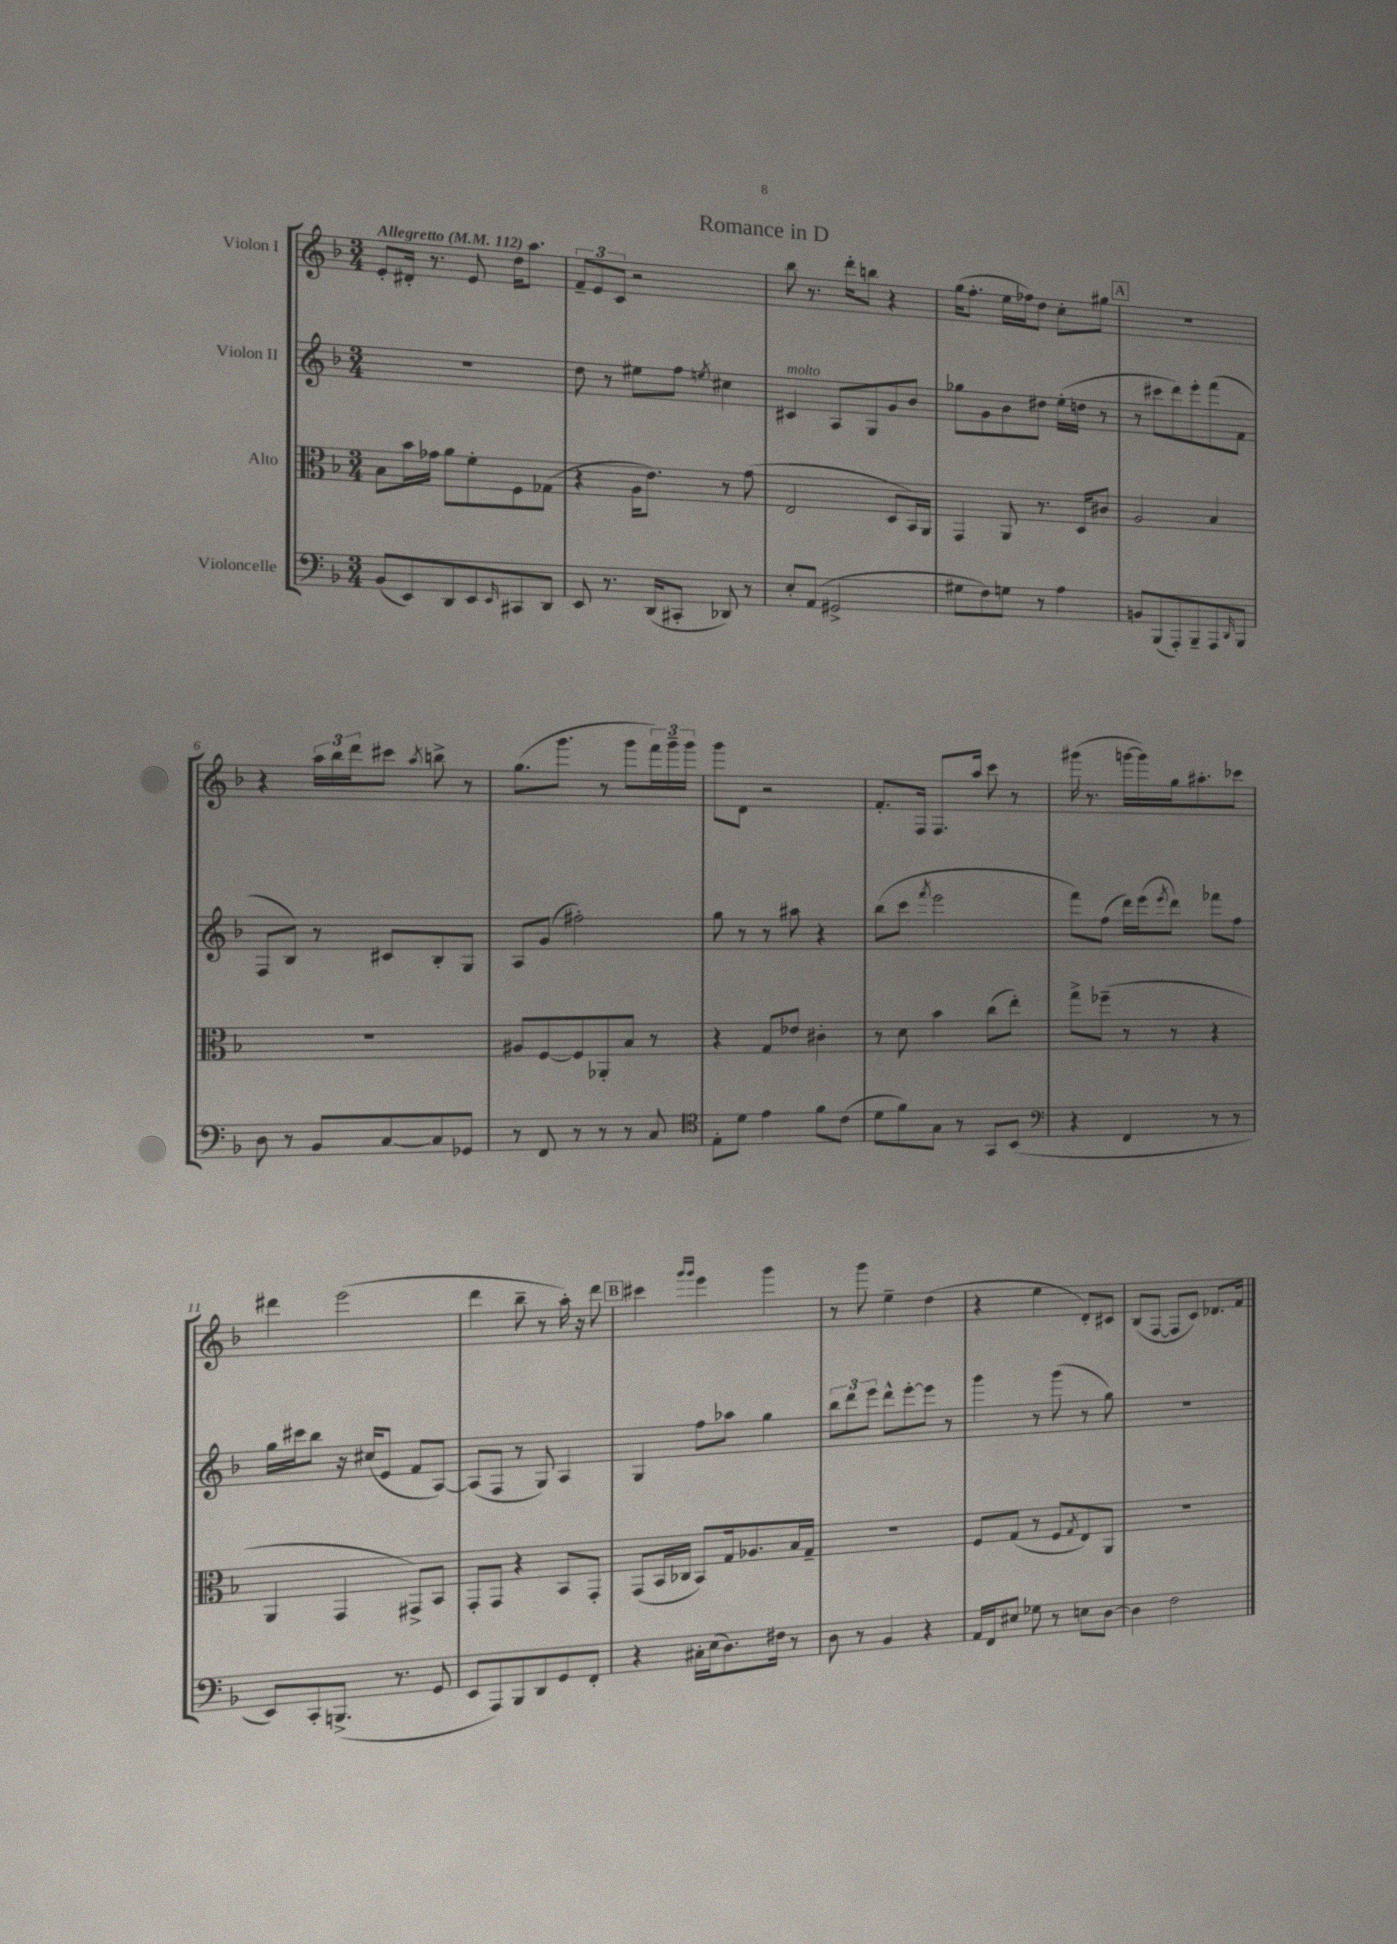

**kern	**kern	**kern	**kern
*part4	*part3	*part2	*part1
*staff4	*staff3	*staff2	*staff1
*I"Violoncelle	*I"Alto	*I"Violon II	*I"Violon I
*clefF4	*clefC3	*clefG2	*clefG2
*k[b-]	*k[b-]	*k[b-]	*k[b-]
*M3/4	*M3/4	*M3/4	*M3/4
*MM112	*MM112	*MM112	*MM112
=1	=1	=1	=1
!	!	!	!LO:TX:a:B:t=Allegretto
(8BB-/L	8B-\L	2.r	8e'/L
8EE/)	16b-\L	.	16d#X'/Jk
.	16g-X\JJ	.	8.r
8DD/	8a\L	.	.
8EE/	8f'\	.	8e/
16qqEE/	.	.	.
8CC#X/	8F\	.	16dd\KL
.	.	.	8.aa\J
8DD/J	(8G-X\J	.	.
=2	=2	=2	=2
8EE/	4r	8dd\	12f~/L
.	.	.	12e/
8.r	.	8r	.
.	.	.	12c/J
.	16A\KL	8ee#X\L	2r
(16DD/KL	8.e\J)	.	.
8CC#X'/J	.	8ff\J	.
.	.	8qeen/	.
8DD-X/)	8r	4cc#X\	.
8r	(8g\	.	.
=3	=3	=3	=3
!	!	!LO:TX:a:i:t=molto	!
8E'/L	2E/	4c#X/	8bb-\
(8AA/J	.	.	8.r
2GG#X^/	.	8A/L	.
.	.	.	16ddd'\KL
.	.	8G/	8bbn\J
.	8D/L	8g/	4r
.	16BB-/L)	8b-/J	.
.	16AA/JJ	.	.
=4	=4	=4	=4
8G#X\L	4GG/	8gg-X\L	(16gg\KL
.	.	.	8.ff'\J
8F\)	.	8g\	.
8Gn\J	8AA/	8b-\	16ee\LL
.	.	.	16ff-X\J)
8r	8.r	8dd#X\J	8dd\J
4A\	.	(16ee'\LL	8cc'\L
.	16D/KL	16ddn\JJ	.
.	8c#X/J	8r	8gg#X\J
!!LO:REH:place=s1:t=A
=5	=5	=5	=5
8BBn/L	2A/	8r	2.r
(8BBB-/	.	8ccc#X\L	.
8AAA'/)	.	8ddd\)	.
8BBB-~/	.	8eee'\	.
8AAA/	4B-/	(8fff\	.
16qqDD/	.	.	.
8BBB-/J	.	8f\J	.
!!LO:LB:g=z
=6	=6	=6	=6
8D\	2.r	8F/L	4r
8r	.	8B-/J)	.
8BB-/L	.	8r	24aa\LL
.	.	.	24bb-\
.	.	.	24ddd\J
[8C/	.	8c#X/L	8ccc#X\J
.	.	.	8qaa/
8C/]	.	8B-'/	8bbn^\
8GG-X/J	.	8G/J	8r
=7	=7	=7	=7
8r	8A#X/L	8A/L	(8.gg\L
8FF/	[8F/	(8g/J	.
.	.	.	8.ggg\J
8r	8F/]	2ff#X'\)	.
8r	8AA-X'/	.	8r
8r	8B-/J	.	8ggg\L
8C/	8r	.	24fff\L)
.	.	.	24ggg~\
.	.	.	24ggg\JJ
=8	=8	=8	=8
*clefC4	*	*	*
8E'\L	4r	8gg\	8ggg\L
8d\J	.	8r	8d\J
4e\	8G/L	8r	2r
.	8e-X/J	8aa#X\	.
8f\L	4c#X'\	4r	.
(8c\J	.	.	.
=9	=9	=9	=9
8d\L	8r	(8bb-\L	8.f'/L
8f\)	8d\	8ccc\J	.
.	.	.	16F/Jk
.	.	8qfff/	.
8G\J	4b-\	2eee\	8.F/L
8r	.	.	.
.	.	.	16aa/Jk
8GG/L	(8cc\L	.	8ccc\
(8BB-/J	8ee'\J)	.	8r
=10	=10	=10	=10
*clefF4	*	*	*
4r	8gg^\L	8fff\L)	(16ggg#X\
.	.	.	8.r
.	(8ff-X~\J	(8ff\J	.
4FF/	8r	16ddd\LL)	[16gggn\LL
.	.	(16eee\J	16ggg\])
.	.	8qeee/	.
.	8r	8ddd\J)	16gg\J
.	.	.	8.aa#X'\
8r	4r	8fff-X\L	.
8r	.	8ff\J	8ccc-X\J
!!LO:LB:g=z
=11	=11	=11	=11
8EE/L)	4AA/	16gg\LL	4ddd#X\
.	.	16ccc#X\J	.
8CC'/	.	8bb-\J	.
(8.BBBn^/J	4GG/	16r	(2eee\
.	.	(16cc#X/KL	.
.	.	8e/J	.
8.r	.	.	.
.	8GG#X^/L)	8f/L	.
8GG/	8BB-/J	[8A/J)	.
=12	=12	=12	=12
8EE/L	8GG'/L	(8A/L]	4ddd\
8AAA/)	8GG/J	8F/J	.
8BBB-/	4r	8r	8bb-~\
8DD/	.	8G/)	8r
8GG/	8BB-/L	4A/	16aa'\)
.	.	.	16r
8FF'/J	8GG'/J	.	8ddd\
!!LO:REH:place=s1:t=B
=13	=13	=13	=13
4r	(8GG/L	4G/	4ccc#X\
.	16BB-/L	.	.
.	16C-X/JJ	.	.
.	.	.	16qqggg/LL
.	.	.	16qqggg/JJ
16C#X'\LL	8BB-/L)	8ff\L	4eee\
(16E\J	.	.	.
8.D\)	16G/k	8aa-X\J	.
.	8.A-X/	.	.
.	.	4gg\	4ggg\
16F#X\Jk	.	.	.
8r	16B-/L	.	.
.	16G~/JJ	.	.
=14	=14	=14	=14
8D\	2.r	12bb-\L	8r
.	.	12ddd\	.
8r	.	.	8ggg\
.	.	12eee\J	.
4BB-/	.	8ddd^^\L	4ee~\
.	.	[8eee'\	.
4r	.	8eee\J]	(4dd\
.	.	8r	.
=15	=15	=15	=15
16AA/LL	8F/L	4ggg\	4r
16FF/J	.	.	.
8E#X/J	(8G/J	.	.
8G-X\	8r	8r	4ee\
8r	8F/L	(8ggg\	.
.	8qG/	.	.
8En\L	8E/)	8r	8d'/L)
[8D\J	8AA/J	8gg\)	8c#X/J
=16	=16	=16	=16
4D\]	2.r	2.r	(8B-/L
.	.	.	[8F/J
2F\	.	.	8F/L]
.	.	.	8c/J)
.	.	.	8.d-X/L
.	.	.	16f/Jk
==	==	==	==
*-	*-	*-	*-
